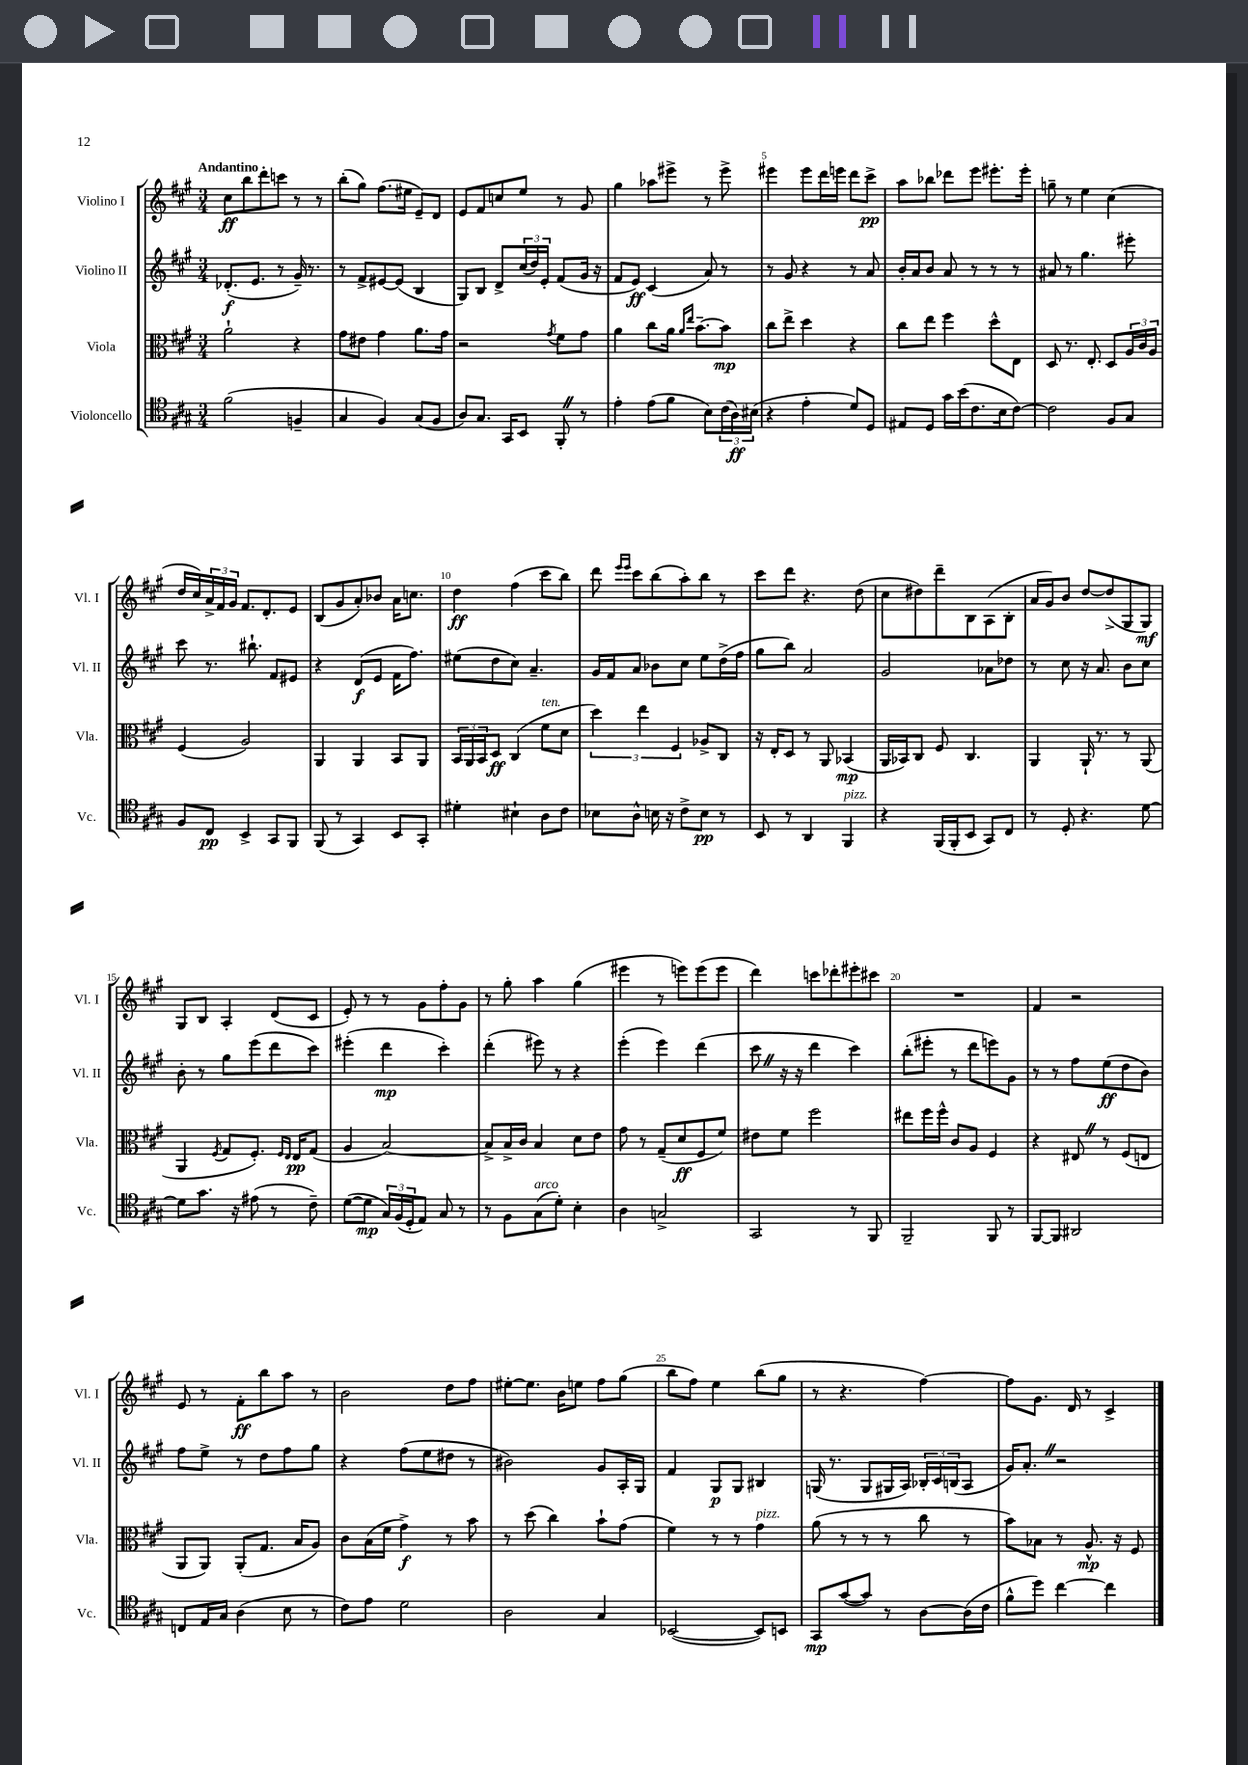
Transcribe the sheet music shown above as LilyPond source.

<<
\new StaffGroup <<
\new Staff = "s0" \with { instrumentName = "Violino I" shortInstrumentName = "Vl. I" } {
    \clef treble \key a \major \numericTimeSignature \time 3/4 \tempo "Andantino"
    cis''8\ff b''8 d'''8-. c'''8 r8 r8 |
    b''8-.( gis''8) fis''8.( eis''16 e'8--) d'8 |
    e'8 fis'8 c''8 e''8 r8 gis'8 |
    gis''4 aes''8 eis'''8-> r8 eis'''8-> |
    eis'''4 eis'''8 d'''16 e'''16 d'''8 cis'''8->\pp |
    a''8 bes''8 des'''8 e'''8 eis'''8.-. eis'''16-. |
    g''8-- r8 e''4 cis''4( |
    d''16 cis''16) \tuplet 3/2 { a'16-> fis'16 gis'16 } fis'8. d'8.-. e'8 |
    b8( gis'8 a'8-.) bes'8 a'16 c''8. |
    d''4\ff fis''4( cis'''8 b''8) |
    d'''8 \grace { e'''16 e'''16 } cis'''8 b''8( a''8-.) b''8 r8 |
    cis'''8 d'''8 r4. d''8( |
    cis''8 dis''8) d'''8-- b8 a8( b8-. |
    a'16 gis'16) b'8 d''8~ d''8->( gis8 gis8\mf) |
    gis8 b8 a4-. d'8( cis'8 |
    e'8-.) r8 r8 gis'8 fis''8-. gis'8 |
    r8 gis''8-. a''4 gis''4( |
    eis'''4 r8 e'''8) e'''8( e'''8 |
    d'''4) c'''8 des'''8-. eis'''8-. cis'''8 |
    R2. |
    fis'4 r2 |
    e'8 r8 fis'8-.\ff b''8 a''8 r8 |
    b'2 d''8 fis''8 |
    eis''8~-. eis''8. b'16 e''8 fis''8 gis''8( |
    b''8 fis''8) e''4 b''8( gis''8 |
    r8 r4. fis''4~) |
    fis''8 gis'8. d'16 r8 cis'4-> \bar "|." |
}
\new Staff = "s1" \with { instrumentName = "Violino II" shortInstrumentName = "Vl. II" } {
    \clef treble \key a \major \numericTimeSignature \time 3/4
    des'8.-.\f( e'8. r8 gis'16--) r8. |
    r8 fis'8-> eis'8~ eis'8( b4 |
    gis8) b8 d'8-> \tuplet 3/2 { cis''16( d''16) e'16-. } fis'8( gis'16 r16 |
    fis'8 e'8\ff) cis'4( a'8) r8 |
    r8 gis'8 r4 r8 a'8 |
    b'16-. a'16 b'8 a'8 r8 r8 r8 |
    ais'8 r8 gis''4. eis'''8-. |
    cis'''8 r8. bis''8.-! fis'8 eis'8 |
    r4 d'8\f( e'8 fis'16 fis''8.) |
    eis''8( d''8 cis''8) a'4.-- |
    gis'16 fis'16 a'8 bes'8 cis''8 e''8 d''16->( fis''16 |
    gis''8 b''8) a'2 |
    gis'2 aes'8 des''8 |
    r8 cis''8 r16 a'8. b'8 cis''8 |
    b'8-. r8 gis''8 e'''8( d'''8 cis'''8) |
    eis'''4-.( d'''4\mp cis'''4-.) |
    d'''4-.( eis'''8) r8 r4 |
    e'''4-.( e'''4) d'''4( |
    cis'''8 \once \override BreathingSign.text = \markup { \musicglyph "scripts.caesura.straight" } \breathe r16 r16 d'''4 cis'''4) |
    b''8-.( eis'''8-. r8 d'''8 e'''8) gis'8 |
    r8 r8 fis''8 e''8\ff( d''8 b'8) |
    fis''8 e''8-> r8 d''8 fis''8 gis''8 |
    r4 fis''8( e''8 dis''8 r8 |
    bis'2) gis'8 a16-. gis16 |
    fis'4 gis8\p gis8 bis4 |
    g16( r8. g8 gis16 a16) \tuplet 3/2 { bes16-. cis'16 b16( } a8 |
    gis'16) a'8.-. \once \override BreathingSign.text = \markup { \musicglyph "scripts.caesura.straight" } \breathe r2 \bar "|." |
}
\new Staff = "s2" \with { instrumentName = "Viola" shortInstrumentName = "Vla." } {
    \clef alto \key a \major \numericTimeSignature \time 3/4
    a'2-! r4 |
    gis'8 eis'8 gis'4 a'8. gis'16 |
    r2 \acciaccatura { gis'8 } fis'8 gis'8 |
    a'4 cis''8 a'16 \grace { a'16 e''16 } b'8.~-- b'8\mp |
    cis''8 e''8-> d''4 r4 |
    cis''8 e''8 fis''4 d''8-^ e8 |
    d8 r8. e8.-. d8 \tuplet 3/2 { a16 cis'16 a16 } |
    fis4( a2) |
    a,4 a,4 b,8 a,8 |
    \tuplet 3/2 { b,16 a,16 b,16 } d8\ff cis4( fis'8^\markup { \italic "ten." } d'8 |
    \tuplet 3/2 { d''4) e''4 fis4 } aes8-> cis8 |
    r16 e16-. d8 r8 a,8 bes,4\mp( |
    a,16 bes,16) cis8 fis8 cis4. |
    a,4 a,16-! r8. r8 a,8( |
    a,4 \acciaccatura { fis8 } gis8 fis8.-.) \grace { fis16 e16 } e16\pp gis8( |
    a4 b2~) |
    b8-> b16-> cis'16 b4 d'8 e'8 |
    gis'8 r8 gis8--( d'8\ff fis8 fis'8) |
    eis'8 fis'8 fis''2 |
    eis''8 fis''16 fis''16-^ cis'8 a8 fis4 |
    r4 eis8 \once \override BreathingSign.text = \markup { \musicglyph "scripts.caesura.straight" } \breathe r8 fis8( e8 |
    a,8 a,8) a,8-.( gis8. b16 a8) |
    cis'8 b16( fis'16 gis'4->\f) r8 b'8 |
    r8 d''8( cis''4) b'8-! gis'8( |
    fis'4) r8 r8 gis'4^\markup { \italic "pizz." } |
    a'8( r8 r8 r8 cis''8 r8 |
    b'8) bes8 r8 a8.-^\mp r16 fis8 \bar "|." |
}
\new Staff = "s3" \with { instrumentName = "Violoncello" shortInstrumentName = "Vc." } {
    \clef tenor \key a \major \numericTimeSignature \time 3/4
    fis'2( f4-- |
    gis4 fis4) gis8( fis8 |
    a8) gis8. gis,16 b,8 fis,8-. \once \override BreathingSign.text = \markup { \musicglyph "scripts.caesura.straight" } \breathe r8 |
    e'4-. e'8( fis'8 b8) \tuplet 3/2 { cis'16( a16\ff) bis16( } |
    r4 e'4-. d'8) d8 |
    eis8 d8 gis'16 b'16( cis'8. b16 cis'8~) |
    cis'2 fis8 gis8 |
    fis8 cis8\pp b,4-> gis,8 fis,8 |
    fis,8( r8 gis,4) b,8 gis,8-. |
    dis'4-. bis4-! a8 cis'8 |
    bes8 a8-^ b16 r16 cis'8-> b8\pp r8 |
    b,8 r8 a,4 fis,4^\markup { \italic "pizz." } |
    r4 fis,16( fis,16-. b,8 gis,8) cis8 |
    r8 d8-. r4. d'8~ |
    d'8 gis'8. r16 eis'8( r8 cis'8--) |
    d'8~( d'8\mp \tuplet 3/2 { gis16) fis16( d16-. } e8) gis8 r8 |
    r8 fis8 gis8^\markup { \italic "arco" }( d'8-.) b4-. |
    a4 g2-> |
    gis,2 r8 fis,8 |
    fis,2-- fis,8 r8 |
    fis,8~ fis,8 ais,2 |
    c8 e16 gis16 a4( b8 r8 |
    cis'8) e'8 d'2 |
    a2 gis4 |
    bes,2~( bes,8) b,8 |
    gis,8\mp gis'8~( gis'8) r8 a8~ a16( cis'16 |
    fis'8-^ d''8) cis''4~ cis''4 \bar "|." |
}
>>
>>
\layout { \context { \Score \override BarNumber.break-visibility = ##(#f #t #t) barNumberVisibility = #(every-nth-bar-number-visible 5) } }
